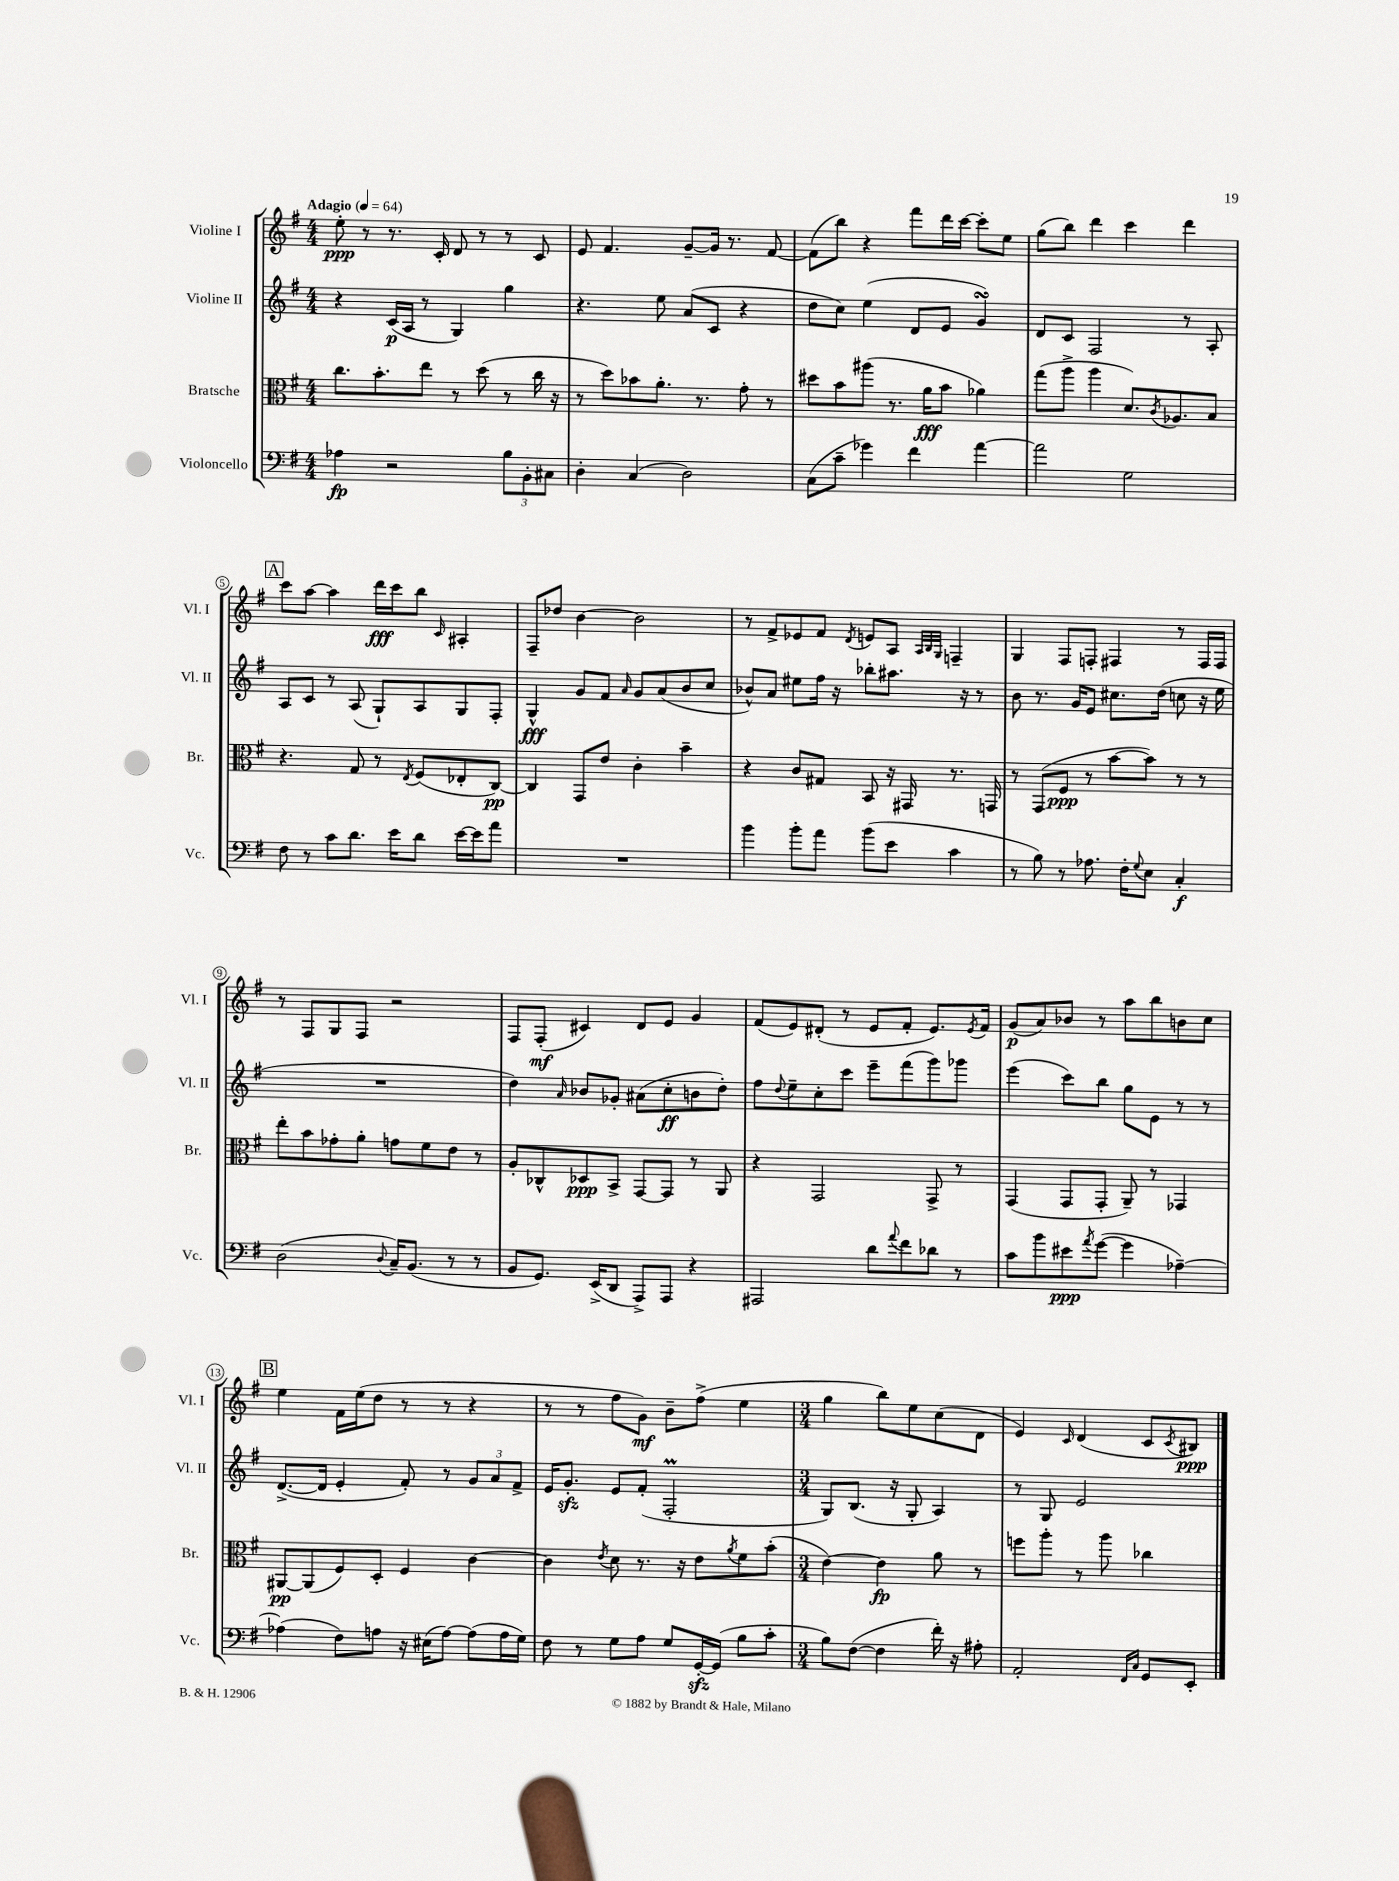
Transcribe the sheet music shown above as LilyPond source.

<<
\new StaffGroup <<
\new Staff = "s0" \with { instrumentName = "Violine I" shortInstrumentName = "Vl. I" } {
    \clef treble \key g \major \numericTimeSignature \time 4/4 \tempo "Adagio" 4 = 64
    e''8-.\ppp r8 r8. c'16-. d'8 r8 r8 c'8 |
    e'8 fis'4. g'8~-- g'16 r8. fis'8~ |
    fis'8( b''8) r4 fis'''8 d'''16 c'''16~ c'''8-. e''8 |
    g''8( b''8) d'''4 c'''4 d'''4 |
    \mark \markup { \box "A" } c'''8 a''8~ a''4 d'''16\fff c'''16 b''8 \grace { c'16 } ais4-. |
    fis8-- des''8 b'4~ b'2 |
    r8 fis'8-> ees'8 fis'8 \acciaccatura { d'8 } e'8 a8 \grace { a32 b32 g32 } f4-- |
    g4 fis8 f8-. fis4 r8 fis16 fis16 |
    r8 fis8 g8 fis8 r2 |
    fis8 fis8-.\mf( cis'4) d'8 e'8 g'4 |
    fis'8( e'8) dis'8-.( r8 e'8 fis'8-. e'8.) \acciaccatura { e'8 } fis'16 |
    g'8\p( a'8) bes'8 r8 a''8 b''8 b'8 c''8 |
    \mark \markup { \box "B" } e''4 fis'16 e''16( d''8 r8 r8 r4 |
    r8 r8 fis''8 g'8\mf) b'8-- fis''8->( e''4 |
    \numericTimeSignature \time 3/4 g''4 b''8) e''8 c''8( d'8 |
    e'4) \grace { c'16 } d'4( c'8 \acciaccatura { c'8 } bis8\ppp) \bar "|." |
}
\new Staff = "s1" \with { instrumentName = "Violine II" shortInstrumentName = "Vl. II" } {
    \clef treble \key g \major \numericTimeSignature \time 4/4
    r4 c'16\p( a16 r8 g4) g''4 |
    r4. e''8 a'8( c'8 r4 |
    d''8 c''8) e''4( d'8 e'8 g'4\turn) |
    d'8 c'8 fis2 r8 a8-. |
    \mark \markup { \box "A" } a8 c'8 r8 a8( g8-!) a8 g8 fis8-. |
    g4-^\fff g'8 fis'8 \grace { a'16 } g'8 a'8( b'8 c''8 |
    bes'8-^) a'8 eis''8 fis''16 r16 bes''8-. ais''8. r16 r8 |
    b'8 r8. g'16 e'8 cis''8. d''16( c''8 r16 e''16 |
    R1 |
    d''4) \grace { a'16 } bes'8 ges'8-. ais'8( c''8-.\ff b'8 d''8-.) |
    fis''8 \appoggiatura { d''8 } e''8-- c''8-. c'''8 e'''8-- fis'''8( g'''8) ges'''8 |
    e'''4( c'''8) b''8 g''8 e'8 r8 r8 |
    \mark \markup { \box "B" } d'8.~->( d'16 e'4-. fis'8-.) r8 \tuplet 3/2 { g'8 a'8 fis'8-> } |
    e'16 g'8.-.\sfz e'8 fis'8-.( fis2-.\prall |
    \numericTimeSignature \time 3/4 g8) b8.( r16 g8-. a4) |
    r8 g8 e'2 \bar "|." |
}
\new Staff = "s2" \with { instrumentName = "Bratsche" shortInstrumentName = "Br." } {
    \clef alto \key g \major \numericTimeSignature \time 4/4
    c''8. b'8.-. e''8 r8 d''8( r8 c''16 r16 |
    r8 d''8) bes'8 a'8.-. r8. g'8-. r8 |
    dis''8 b'8 ais''8( r8. a'16\fff b'8 aes'4) |
    g''8( a''8-> a''4 d'8.) \acciaccatura { c'8 } aes8. b8 |
    \mark \markup { \box "A" } r4. g8 r8 \acciaccatura { e8 } fis8( ees8-. c8~\pp) |
    c4 g,8 e'8 c'4-. b'4-- |
    r4 c'8 gis8 b,8 r16 gis,16 r8. g,16 |
    r8 g,8( fis8\ppp r8 b'8~ b'8) r8 r8 |
    e''8-. b'8 ges'8-. a'8-. g'8 fis'8 e'8 r8 |
    a8-. ces8-^ des8\ppp b,8-> g,8~ g,8 r8 a,8 |
    r4 g,2 g,8-> r8 |
    g,4( g,8 g,8-. a,8--) r8 ges,4 |
    \mark \markup { \box "B" } ais,8~\pp ais,8( fis8) d8-. fis4 c'4~ |
    c'4 \acciaccatura { e'8 } d'8 r8. r16 e'8 \acciaccatura { a'8 } fis'8 b'8-.( |
    \numericTimeSignature \time 3/4 e'4~) e'4\fp a'8 r8 |
    f''8 a''8-. r8 a''8 ces''4 \bar "|." |
}
\new Staff = "s3" \with { instrumentName = "Violoncello" shortInstrumentName = "Vc." } {
    \clef bass \key g \major \numericTimeSignature \time 4/4
    aes4\fp r2 \tuplet 3/2 { b8 b,8-. cis8 } |
    d4-. c4( d2) |
    c8( c'8-- ges'4) fis'4 a'4~ |
    a'2 g2 |
    \mark \markup { \box "A" } fis8 r8 c'8 d'8. e'16 d'8 e'16~ e'16 a'8 |
    R1 |
    b'4 b'8-. a'8 b'8( e'8 c'4 |
    r8 b8) r8 aes8. fis16-. \appoggiatura { g8 } e8 c4-.\f |
    d2( \appoggiatura { d8 } c16--) b,8.( r8 r8 |
    b,8 g,8.) e,16->( d,8 a,,8->) a,,8 r4 |
    ais,,2 d'8 \appoggiatura { a'8 } fis'8 des'8 r8 |
    c'8 b'8 eis'8\ppp \acciaccatura { a'8 } g'8~( g'4 aes4~--) |
    \mark \markup { \box "B" } aes4( fis8) a8 r16 eis16( a8~) a8( a16 g16) |
    fis8 r8 g8 a8 g8 g,16~-.\sfz g,16( b8 c'8-. |
    \numericTimeSignature \time 3/4 b8) fis8~( fis4 fis'16-.) r16 ais8-. |
    a,2-. \grace { fis,16 c16 } g,8 e,8-. \bar "|." |
}
>>
>>
\layout { \context { \Score \override BarNumber.stencil = #(make-stencil-circler 0.1 0.3 ly:text-interface::print) } }
